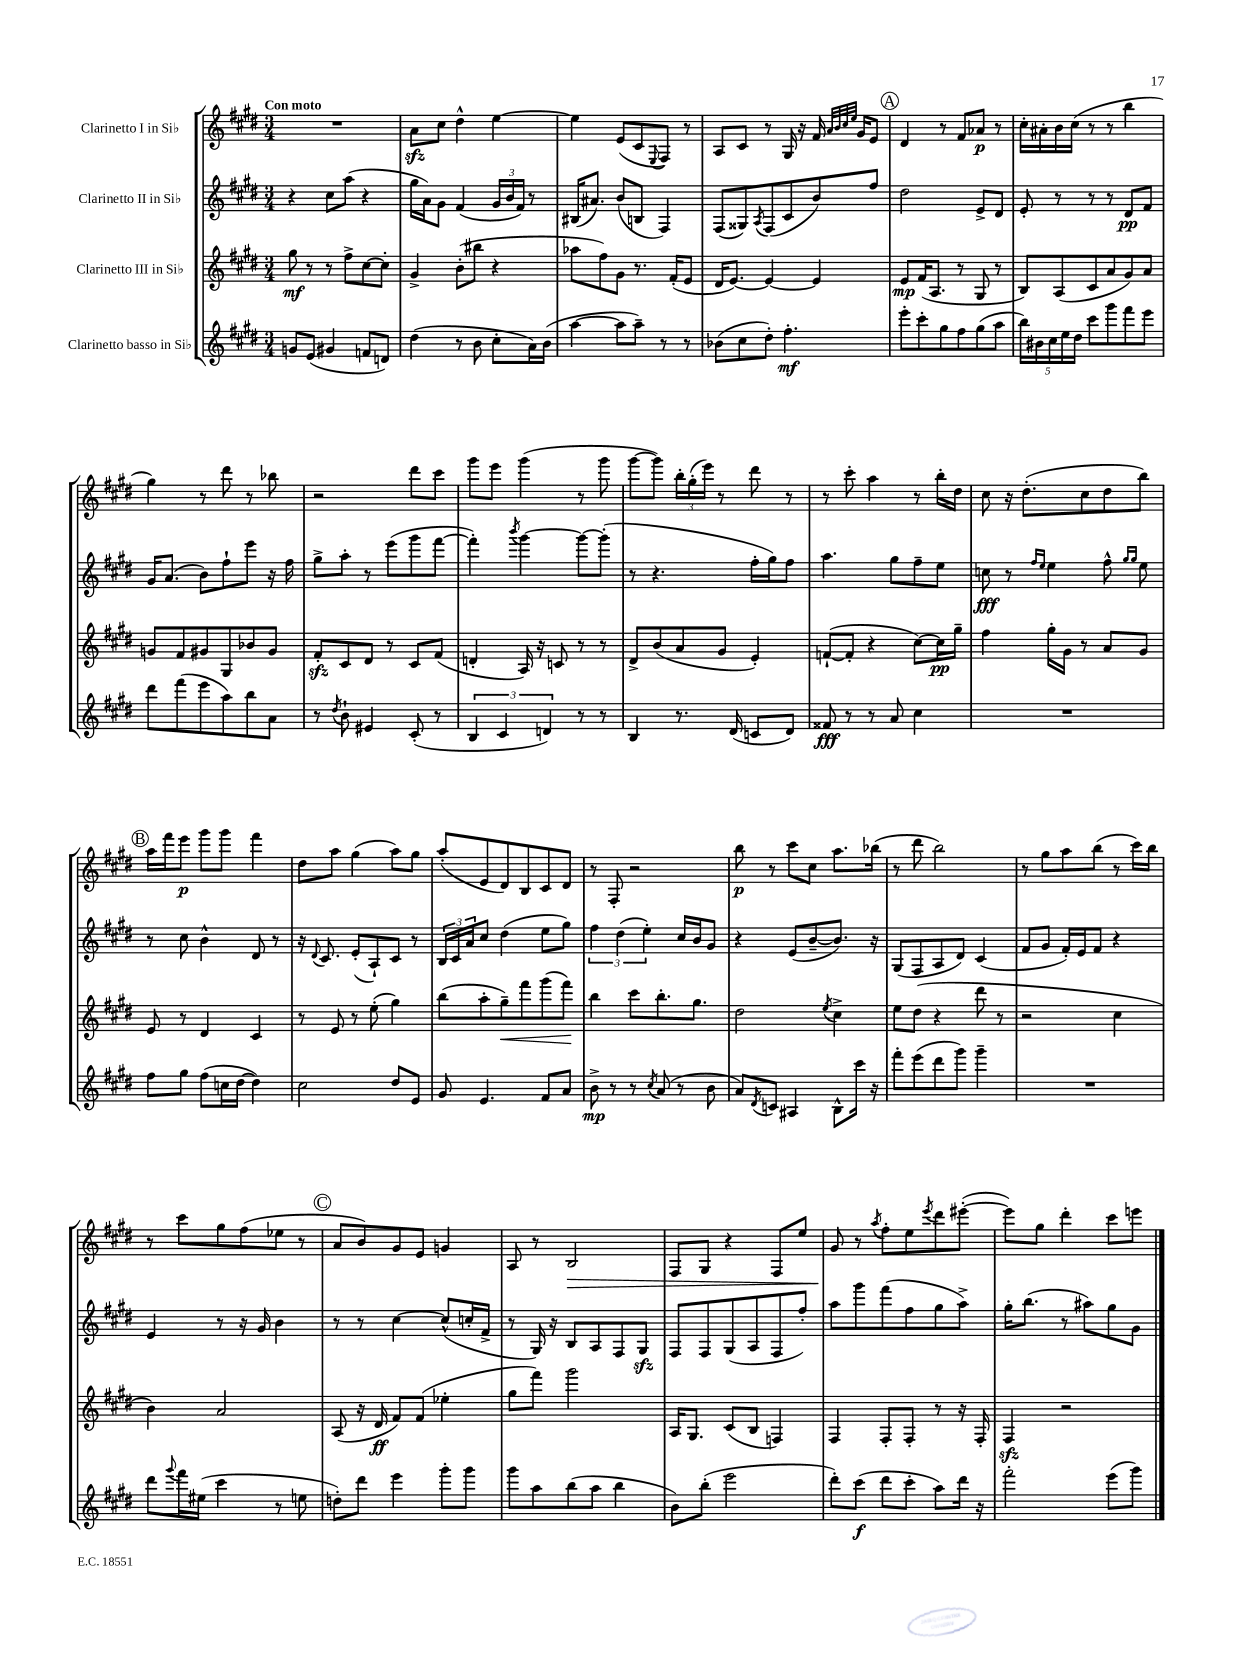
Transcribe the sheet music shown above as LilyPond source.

<<
\new StaffGroup <<
\new Staff = "s0" \with { instrumentName = "Clarinetto I in Sib" } {
    \clef treble \key e \major \numericTimeSignature \time 3/4 \tempo "Con moto"
    R2. |
    a'8\sfz cis''8 dis''4-^ e''4~ |
    e''4 e'8( cis'8 \appoggiatura { e8 } fis8) r8 |
    a8 cis'8 r8 gis16 r16 fis'16 \grace { a'32 b'32 cis''32 e''32 } gis'16 e'8 |
    \mark \markup { \circle "A" } dis'4 r8 fis'8 aes'8\p r8 |
    cis''16-. ais'16-. b'16 cis''16( r8 r8 b''4 |
    gis''4) r8 dis'''8 r8 bes''8 |
    r2 dis'''8 cis'''8 |
    gis'''8 e'''8 gis'''4( r8 gis'''8 |
    gis'''8~ gis'''8) \tuplet 3/2 { b''16-. gis''16-.( e'''16) } r8 dis'''8 r8 |
    r8 cis'''8-. a''4 r8 b''16-. dis''16 |
    cis''8 r16 dis''8.-.( cis''8 dis''8 b''8) |
    \mark \markup { \circle "B" } a''16 fis'''16 e'''8\p gis'''8 gis'''8 fis'''4 |
    dis''8 a''8 gis''4( a''8) gis''8 |
    a''8-.( e'8 dis'8) b8 cis'8 dis'8 |
    r8 fis8-. r2 |
    b''8\p r8 cis'''8 cis''8 a''8. bes''16( |
    r8 dis'''8 b''2) |
    r8 gis''8 a''8 b''8( r8 cis'''16) b''16 |
    r8 cis'''8 gis''8 fis''8( ees''8 r8 |
    \mark \markup { \circle "C" } a'8 b'8) gis'8 e'8 g'4 |
    a8 r8 b2\> |
    fis8 gis8 r4 fis8 e''8 |
    gis'8\! r8 \acciaccatura { a''8 } fis''8-. e''8 \acciaccatura { e'''8 } dis'''8 eis'''8~-.( |
    eis'''8) gis''8 dis'''4-. cis'''8 e'''8 \bar "|." |
}
\new Staff = "s1" \with { instrumentName = "Clarinetto II in Sib" } {
    \clef treble \key e \major \numericTimeSignature \time 3/4
    r4 cis''8 a''8( r4 |
    gis''16 a'16) gis'8 fis'4( \tuplet 3/2 { gis'16 b'16 fis'16) } r8 |
    bis16( ais'8.) b'8( b8 fis4) |
    fis8( gisis8) \acciaccatura { a8 } fis8( cis'8 b'8) fis''8 |
    \mark \markup { \circle "A" } dis''2 e'8-> dis'8 |
    e'8-. r8 r8 r8 dis'8\pp fis'8 |
    gis'16 a'8.( b'8) fis''8-! e'''8 r16 fis''16 |
    gis''8-> a''8-. r8 e'''8( gis'''8 fis'''8~ |
    fis'''4-.) \acciaccatura { b'''8 } gis'''4~ gis'''8~ gis'''8-.( |
    r8 r4. fis''16-. gis''16) fis''8 |
    a''4. gis''8 fis''8-- e''8 |
    c''8\fff r8 \grace { fis''16 e''16 } e''4 fis''8-^ \grace { gis''16 gis''16 } e''8 |
    \mark \markup { \circle "B" } r8 cis''8 b'4-^ dis'8 r8 |
    r16 \appoggiatura { dis'8 } cis'8. e'8-.( a8-!) cis'8 r8 |
    \tuplet 3/2 { b16 cis'16 a'16 } cis''8 dis''4( e''8 gis''8) |
    \tuplet 3/2 { fis''4 dis''4( e''4-.) } cis''16 b'16 gis'8 |
    r4 e'8( b'8~-- b'8.) r16 |
    gis8( fis8 a8 dis'8) cis'4( |
    fis'8 gis'8 fis'16-.) e'16 fis'8 r4 |
    e'4 r8 r16 gis'16 b'4 |
    \mark \markup { \circle "C" } r8 r8 cis''4~ cis''8-^( c''16-. fis'16-> |
    r8 gis16) r16 b8 a8 fis8 gis8\sfz |
    fis8 fis8 gis8( a8 fis8 fis''8-.) |
    a''8 gis'''8 fis'''8( fis''8 gis''8 a''8->) |
    gis''16-. b''8.( r8 ais''8) gis''8 gis'8 \bar "|." |
}
\new Staff = "s2" \with { instrumentName = "Clarinetto III in Sib" } {
    \clef treble \key e \major \numericTimeSignature \time 3/4
    gis''8\mf r8 r8 fis''8-> cis''8~ cis''8-. |
    gis'4-> b'8-.( bis''8 r4 |
    aes''8 fis''8) gis'8 r8. fis'16-.( e'8 |
    dis'16 e'8.~) e'4~ e'4 |
    \mark \markup { \circle "A" } e'8\mp fis'16( a8. r8 gis8 r8 |
    b8) a8( cis'8 a'8 gis'8) a'8 |
    g'8 fis'8 gis'8 gis8 bes'8 gis'8 |
    fis'8-.\sfz cis'8 dis'8 r8 cis'8 fis'8( |
    d'4-. a16) r16 c'8 r8 r8 |
    dis'8-> b'8( a'8 gis'8 e'4-.) |
    f'8~-!( f'8-. r4 cis''8~) cis''16\pp gis''16-- |
    fis''4 gis''16-. gis'16 r8 a'8 gis'8 |
    \mark \markup { \circle "B" } e'8 r8 dis'4 cis'4 |
    r8 e'8 r8 e''8-.( gis''4) |
    b''8( a''8-. gis''8--\<) fis'''8 gis'''8( fis'''8\!) |
    b''4 cis'''8 b''8.-. gis''8. |
    dis''2 \acciaccatura { e''8 } cis''4-> |
    e''8 dis''8( r4 dis'''8 r8 |
    r2 cis''4 |
    b'4) a'2 |
    \mark \markup { \circle "C" } a8( r16 dis'16\ff fis'8) fis'8( ees''4-. |
    gis''8 fis'''8) gis'''2 |
    a16 gis8. cis'8( b8 f4) |
    fis4 fis8-. fis8-. r8 r16 fis16-. |
    fis4\sfz r2 \bar "|." |
}
\new Staff = "s3" \with { instrumentName = "Clarinetto basso in Sib" } {
    \clef treble \key e \major \numericTimeSignature \time 3/4
    g'8 e'8( gis'4 f'8 d'8) |
    dis''4( r8 b'8 cis''8-. a'16) b'16( |
    a''4~ a''8 a''8--) r8 r8 |
    bes'8( cis''8 dis''8-.) fis''4.-.\mf |
    \mark \markup { \circle "A" } e'''8-. cis'''8-. gis''8 fis''8 gis''8( a''8 |
    \tuplet 5/4 { b''16) bis'16 cis''16 e''16 dis''16 } cis'''8 gis'''8 fis'''8 e'''8 |
    dis'''8 fis'''8( e'''8 a''8) b''8 a'8 |
    r8 \acciaccatura { dis''8 } b'8-! eis'4 cis'8-.( r8 |
    \tuplet 3/2 { b4 cis'4 d'4) } r8 r8 |
    b4 r8. dis'16( c'8 dis'8) |
    fisis'8\fff r8 r8 a'8 cis''4 |
    R2. |
    \mark \markup { \circle "B" } fis''8 gis''8 fis''8( c''16 dis''16~ dis''4) |
    cis''2 dis''8 e'8 |
    gis'8 e'4. fis'8 a'8 |
    b'8->\mp r8 r8 \acciaccatura { cis''8 } a'8( r8 b'8 |
    a'8) \acciaccatura { dis'8 } c'8 ais4 b8-^ cis'''16 r16 |
    fis'''8-. e'''8( dis'''8 gis'''8) gis'''4-- |
    R2. |
    dis'''8 \appoggiatura { gis'''8 } fis'''16 eis''16( cis'''4 r8 e''8 |
    \mark \markup { \circle "C" } d''8-.) dis'''8 e'''4 gis'''8-. gis'''8 |
    gis'''8 a''8 b''8( a''8 b''4 |
    b'8) b''8-.( e'''2 |
    dis'''8-.) cis'''8\f( dis'''8 cis'''8-. a''8) dis'''16 r16 |
    fis'''2-. e'''8( gis'''8) \bar "|." |
}
>>
>>
\layout { \context { \Score \remove "Bar_number_engraver" } }
